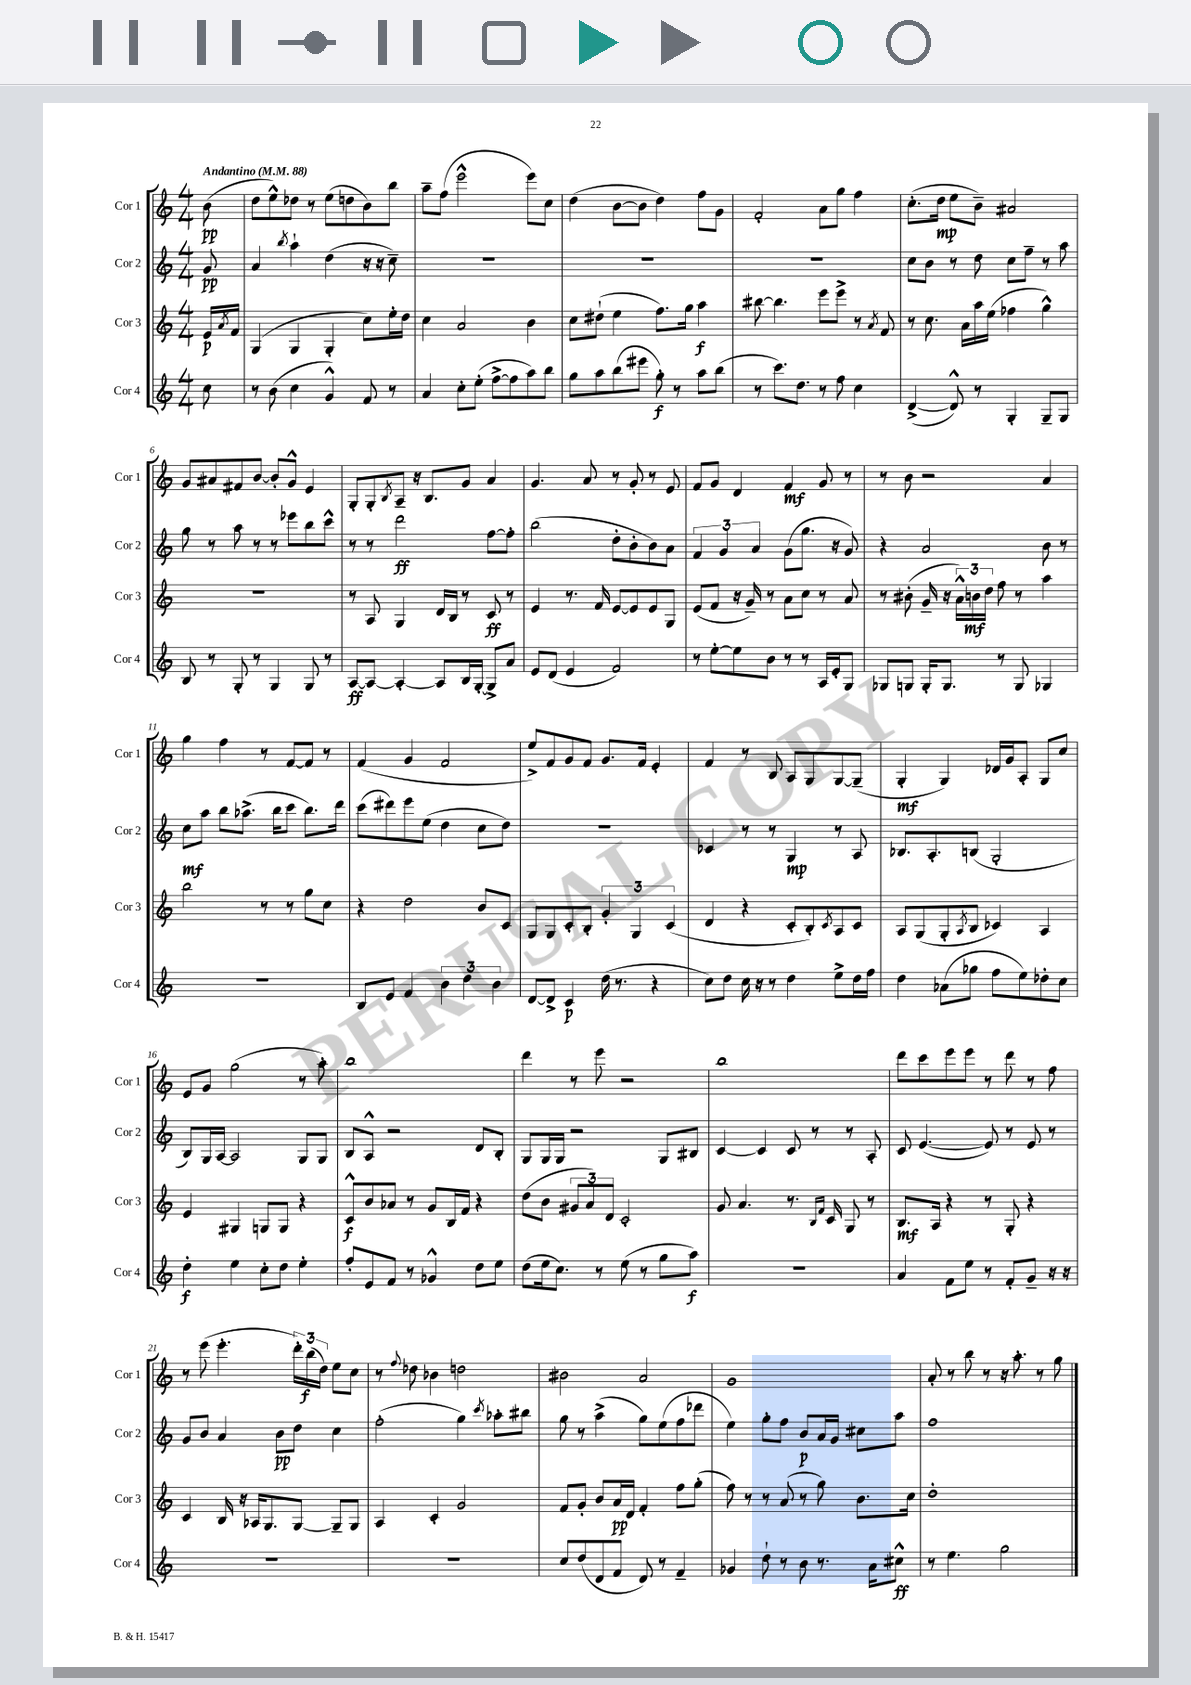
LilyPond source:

<<
\new StaffGroup <<
\new Staff = "s0" \with { instrumentName = "Cor 1" shortInstrumentName = "Cor 1" } {
    \clef treble \key c \major \numericTimeSignature \time 4/4 \partial 8 \tempo "Andantino" 4 = 88
    b'8\pp( |
    d''8 e''8-^) des''8 r8 e''8( d''8 b'8) b''8 |
    a''8-- f''8( e'''2-^ e'''8) c''8 |
    d''4( b'8~ b'8 d''4) f''8 g'8 |
    f'2-. a'8 g''8 f''4 |
    c''8.-.( d''16\mp e''8 b'8--) ais'2 |
    g'8 ais'8 fis'8 b'8~ b'8-. g'8-^ e'4 |
    g8-. g8-. \acciaccatura { b8 } a8-- r16 b8. g'8 a'4 |
    g'4. a'8 r8 g'8-. r8 e'8 |
    f'8 g'8 d'4 f'4\mf g'8 r8 |
    r8 b'8 r2 a'4 |
    g''4 f''4 r8 f'8~ f'8 r8 |
    f'4( g'4 f'2 |
    e''8->) f'8 g'8 f'8 g'8. f'16 e'4-. |
    f'4 r8 b8 a8 g8 g8~ g8--( |
    g4-.\mf g4) des'16 g'16 a8-. g8 c''8 |
    e'8 g'8 g''2( r8 a''8-.) |
    b''1 |
    d'''4 r8 e'''8 r2 |
    b''1 |
    d'''8 c'''8 e'''8 e'''8 r8 d'''8 r8 f''8 |
    r8 e'''8( e'''4.-. \tuplet 3/2 { d'''16-.) b''16\f( d''16) } e''8 c''8 |
    r8 \appoggiatura { f''8 } des''8 bes'4 d''2 |
    bis'2 a'2 |
    g'1 |
    a'8-. r8 b''8 r8 r16 a''8.-. r8 g''8 \bar "|." |
}
\new Staff = "s1" \with { instrumentName = "Cor 2" shortInstrumentName = "Cor 2" } {
    \clef treble \key c \major \numericTimeSignature \time 4/4 \partial 8
    g'8\pp |
    a'4 \acciaccatura { b''8 } a''4-! d''4( r16 r16 c''8--) |
    R1 |
    R1 |
    R1 |
    c''8 b'8 r8 d''8 c''8 f''8-- r8 a''8 |
    g''8 r8 a''8 r8 r8 ees'''8 b''8 c'''8-^ |
    r8 r8 d'''2\ff f''8~ f''8-. |
    b''2( d''8-. b'8-. b'8) a'8 |
    \tuplet 3/2 { f'4 g'4 a'4 } g'8( g''8. r16 g'8) |
    r4 a'2 b'8 r8 |
    c''8\mf a''8 b''8 aes''8.->( b''16 c'''8 b''8.) d'''16 |
    c'''8( dis'''8) e'''8 e''8( d''4 c''8 d''8) |
    R1 |
    ces'4 r8 r8 g4\mp r8 a8 |
    bes8. a8.-. b8( g2-. |
    b8) g16 a16~ a2 g8 g8 |
    b8 a8-^ r2 d'8 b8-. |
    g8 g16 g16 r2 g8 bis8 |
    c'4~ c'4 c'8 r8 r8 a8-. |
    c'8 e'4.~( e'8) r8 e'8 r8 |
    g'8 b'8 a'4 b'8\pp d''8 c''4 |
    f''2-.( g''4) \acciaccatura { c'''8 } aes''8-. bis''8 |
    g''8 r8 a''4->( g''8) e''8( f''8 des'''8 |
    e''4) g''8-. f''8 b'8\p a'16 g'16 cis''8 a''8 |
    f''1 \bar "|." |
}
\new Staff = "s2" \with { instrumentName = "Cor 3" shortInstrumentName = "Cor 3" } {
    \clef treble \key c \major \numericTimeSignature \time 4/4 \partial 8
    e'16\p \acciaccatura { a'8 } f'16 |
    g4( g4 g4-. c''8) e''16-. d''16 |
    c''4 a'2 b'4 |
    c''8 dis''8-!( e''4 f''8.) g''16 a''4\f |
    bis''8~ bis''4. e'''8 e'''8-> r8 \acciaccatura { a'8 } f'8 |
    r8 c''8. a'16 a''16 e''16( fes''4 g''4-^) |
    R1 |
    r8 a8 g4 d'16 b16 r8 c'8\ff r8 |
    e'4 r8. f'16 e'8~ e'8 e'8 g8 |
    e'8( f'8 r16 g'16--) r8 a'8 c''8 r8 a'8 |
    r8 bis'8-.( g'16-- r16 \tuplet 3/2 { a'16-^) b'16\mf d''16 } f''8 r8 a''4 |
    b''2 r8 r8 g''8 c''8 |
    r4 d''2 b'8 c'8 |
    g8 g8 c'8-. b8-. \tuplet 3/2 { g'4-. g4 c'4( } |
    d'4 r4 c'8-. b8-.) \acciaccatura { c'8 } a8 c'8 |
    a8 g8( g8-. \acciaccatura { a8 } b8 ces'4) a4 |
    e'4 gis4 g8 g8 r4 |
    c'8-^\f b'8 aes'8 r8 g'8 b16 f'16 r4 |
    d''8( b'8 \tuplet 3/2 { gis'8 a'8) d'8 } c'2-. |
    g'8 a'4. r8. \grace { b16 f'16 } c'16 g8 r8 |
    b8.\mf a16 r4 r8 g8-. r4 |
    c'4 b16 r16 aes16 g8. g8~ g8-- g8 |
    a4 c'4-. g'2 |
    f'8 g'8-. b'8 a'16\pp d'16 f'4-. f''8 g''8-.( |
    f''8) r8 r8 a'8( r8 g''8) b'8. c''16 |
    d''1-. \bar "|." |
}
\new Staff = "s3" \with { instrumentName = "Cor 4" shortInstrumentName = "Cor 4" } {
    \clef treble \key c \major \numericTimeSignature \time 4/4 \partial 8
    c''8 |
    r8 b'8( c''4 g'4-^) f'8 r8 |
    a'4 c''8-. e''8-.( f''8~-> f''8 a''8) b''8 |
    g''8 a''8 b''8( eis'''8 g''8-.\f) r8 a''8 b''8( |
    r8 c'''8.) d''8. r8 f''8 c''4 |
    d'4~->( d'8-^) r8 g4-. g8-- g8 |
    b8 r8 g8-. r8 g4 g8 r8 |
    a8~\ff a8~ a4~-. a8 b16 g16~-. g8-> a'8 |
    e'8 d'8( e'4 f'2) |
    r8 e''8~-. e''8 b'8 r8 r8 a16 e'16-. g8 |
    ges8 g8 g16-. g8. r8 g8 ges4 |
    R1 |
    b8 e'8 f'4 \tuplet 3/2 { b'4 d''4 b'4 } |
    d'8~ d'8-> c'4\p d''16( r8. r4 |
    c''8) d''8 c''16 r16 r8 d''4 e''8-> d''16 f''16 |
    d''4 aes'8( ges''8 f''8 e''8) des''8-. c''8 |
    d''4-.\f e''4 c''8-. d''8 e''4-. |
    f''8-. e'8 f'8 r8 ges'4-^ d''8 e''8 |
    d''8( e''16 c''8.) r8 e''8( r8 g''8 a''8\f) |
    R1 |
    a'4 f'8 e''8 r8 f'8-. g'8-- r16 r16 |
    R1 |
    R1 |
    c''8 d''8( d'8 f'8 d'8) r8 f'4-- |
    ges'4 d''8-! r8 b'8 r8. a'16 cis''8-^\ff |
    r8 e''4. g''2 \bar "|." |
}
>>
>>
